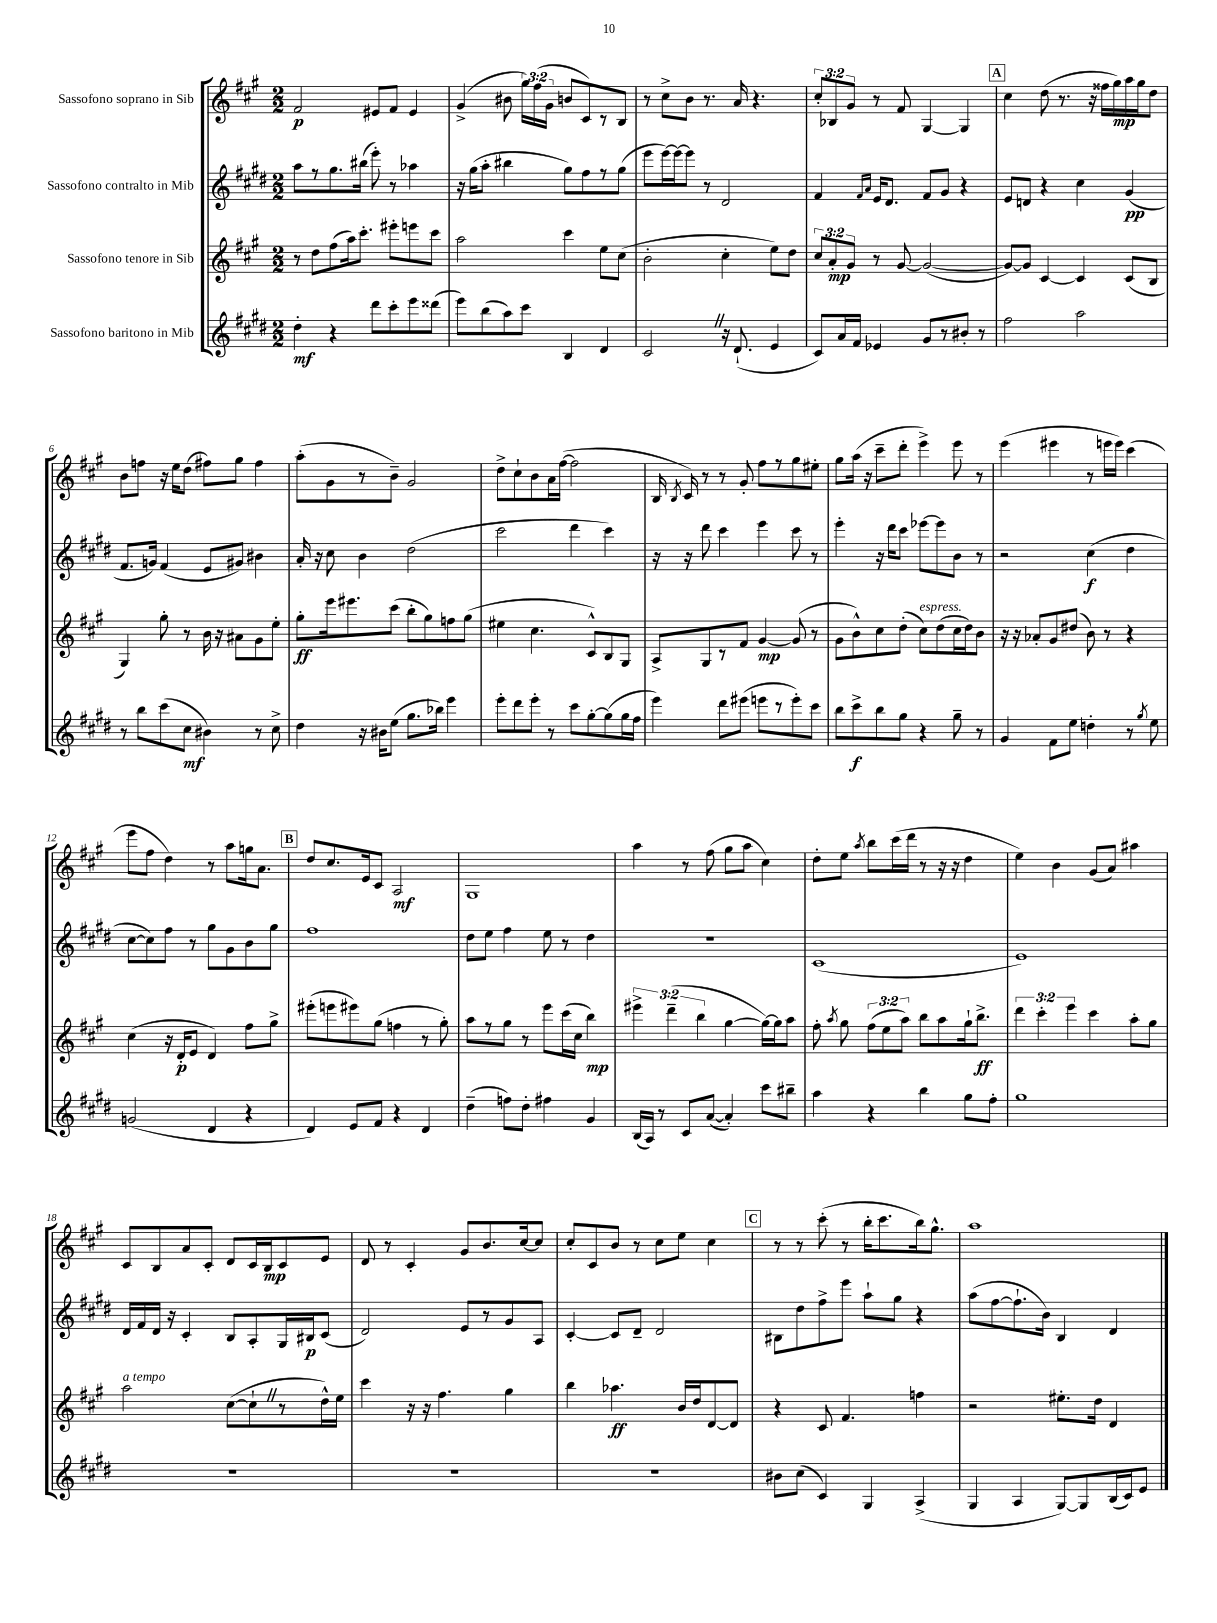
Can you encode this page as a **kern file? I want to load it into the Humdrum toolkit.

**kern	**kern	**kern	**kern
*staff4	*staff3	*staff2	*staff1
*clefG2	*clefG2	*clefG2	*clefG2
*k[f#c#g#d#]	*k[f#c#g#]	*k[f#c#g#d#]	*k[f#c#g#]
*M2/2	*M2/2	*M2/2	*M2/2
4dd#'\	8r	8aa\L	2f#/
.	8dd\L	8r	.
4r	(8ff#\	8.gg#\	.
.	16aa\k)	.	.
.	8.ccc#'\J	(16bb#\Jk	.
8ddd#\L	.	8eee'\)	8e#/L
8ccc#'\	8eee#'\L	8r	8f#/J
8eee\	8eee\	4aa-\	4e#/
(8ddd##\J	8ccc#\J	.	.
=	=	=	=
8eee\L)	2aa\	16r	(4g#^/
.	.	(16gg#\LK	.
(8bb\	.	8aa'\J	.
8aa\)	.	4bb#\	8b#\
8ccc#\J	.	.	24gg#\LL)
.	.	.	(24ff#\
.	.	.	24g#\JJ
4B/	4ccc#\	8gg#\L)	8b/L
.	.	8ff#\	8c#/)
4d#/	8ee\L	8r	8r
.	(8cc#\J	(8gg#\J	8B/J
=	=	=	=
2c#/	2b'\	8eee\L	8r
.	.	[16eee\L)	8cc#^\L
.	.	16eee\_J	.
.	.	8eee\]J	8b\J
.	.	8r	8.r
16r	4cc#'\	2d#/	.
(8.d#`/	.	.	16a/
.	.	.	4.r
4e/	8ee\L)	.	.
.	8dd\J	.	.
=	=	=	=
8c#/L)	12cc#/L	4f#/	12cc#'/L
.	12a'/	.	12B-/
16a/L	.	.	.
.	12g#/J	.	12g#/J
16f#/JJ	.	.	.
.	.	16qqf#/LL	.
.	.	16qqa/JJ	.
4e-/	8r	16e/LK	8r
.	.	8.d#/J	.
.	[8g#/	.	8f#/
8g#/L	(2g#/_	8f#/L	[4G#/
8r	.	8g#/J	.
8b#'/J	.	4r	4G#/]
8r	.	.	.
=	=	=	=
2ff#\	8g#/_L)	8e/L	4cc#\
.	8g#/]J	8d/J	.
.	[4c#/	4r	(8dd\
.	.	.	8.r
2aa\	4c#/]	4cc#\	.
.	.	.	16r
.	.	.	16ff##\LL
.	.	.	16gg#\)
.	(8c#/L	(4g#/	16aa\
.	.	.	16gg#\J
.	8B/J	.	8dd\J
=	=	=	=
8r	4G#/)	8.f#/L	8b\L
8bb\L	.	.	8ff\J
.	.	16g/Jk)	.
(8ccc#\	8gg#'\	(4f#/	16r
.	.	.	16ee\LK
8cc#\J	8r	.	(8dd\J
4b#\)	16b\	8e/L	8ff#\L)
.	16r	.	.
.	8a#\L	8g#/J)	8gg#\J
8r	8g#\	4b#\	4ff#\
8cc#^\	8ee'\J	.	.
=	=	=	=
4dd#\	8gg#'\L	16a'/	(8aa'\L
.	.	16r	.
.	16eee\k	8cc#\	8g#\
.	8.eee#\	.	.
16r	.	4b\	8r
16b#\LK	.	.	.
(8ee\J	(8ccc#\J	.	8b~\J)
8.gg#\L	8bb'\L	(2dd#\	2g#/
.	8gg#\)	.	.
16bb-\Jk)	.	.	.
4eee\	8ff\	.	.
.	(8gg#\J	.	.
=	=	=	=
8eee'\L	4ee#\	2ccc#\	8dd^\L
8ddd#\	.	.	8cc#`\
8eee'\J	4.cc#\	.	8b\
8r	.	.	16a\L
.	.	.	([16ff#\JJ
8ccc#\L	.	4ddd#\	2ff#\]
[8gg#'\	8c#^^/L)	.	.
(8gg#\]	8B/	4ccc#\)	.
16gg#\L	8G#/J	.	.
16ff#\JJ	.	.	.
=	=	=	=
4eee\)	8A^/L	16r	16B/
.	.	.	8qB/
.	.	16r	16c#/)
.	8G#/	8ddd#\	8r
8ddd#\L	8r	4ccc#\	8r
(8eee#\J	8f#/J	.	8g#'/
8eee\L	[4g#/	4eee\	8ff#\L
8r	.	.	8r
8eee'\)	(8g#/]	8ccc#\	8gg#\
8ccc#\J	8r	8r	8ee#'\J
=	=	=	=
8bb\L	8g#\L	4eee'\	8gg#\L
8ccc#^\	8b^^\)	.	(16aa\Jk
.	.	.	16r
8bb\	8cc#\	16r	8ccc#~\L
.	.	16ddd#\LK	.
8gg#\J	(8dd'\J	8ccc#\J	8ddd'\J
4r	8cc#\L)	[8eee-\L	4eee^\)
.	(8dd\	8eee-\]	.
8gg#~\	16cc#\L	8b\J	8eee\
.	16dd\J)	.	.
8r	8b\J	8r	8r
=	=	=	=
4g#/	16r	2r	(4eee\
.	16r	.	.
.	8a-'/L	.	.
8f#\L	8g#/	.	4eee#\
8ee\J	(8dd#/J	.	.
4dd'\	8b\)	(4cc#\	8r
.	8r	.	16eee\LL
.	.	.	16eee\JJ)
8r	4r	4dd#\	(4ccc#\
8qgg#/	.	.	.
8ee\	.	.	.
=	=	=	=
(2g/	(4cc#\	[8cc#\L	8eee\L
.	.	8cc#\])	8ff#\J
.	16r	8ff#\J	4dd\)
.	16d'/LK	.	.
.	8e/J	8r	.
4d#/	4d/)	8gg#\L	8r
.	.	8g#\	8aa\L
4r	8ff#\L	8b\	16gg\k
.	.	.	8.a\J
.	8gg#^\J	8gg#\J	.
=	=	=	=
4d#/)	(8eee#'\L	1ff#	8dd/L
.	8eee\	.	8.cc#/
8e/L	8eee#\)	.	.
.	.	.	16e/k
8f#/J	(8gg#\J	.	8c#/J
4r	4ff\	.	2A/
4d#/	8r	.	.
.	8gg#'\)	.	.
=	=	=	=
(4dd#~\	8aa\L	8dd#\L	1G#
.	8r	8ee\J	.
8ff\L)	8gg#\J	4ff#\	.
8dd#'\J	8r	.	.
4ff#\	8eee\L	8ee\	.
.	(16ccc#\L	8r	.
.	16cc#\JJ	.	.
4g#/	4bb\)	4dd#\	.
=	=	=	=
(16B/LL	6eee#^\	1r	4aa\
16A/JJ)	.	.	.
8r	.	.	.
.	(6ddd~\	.	.
8c#/L	.	.	8r
.	6bb\	.	.
([8a/J	.	.	(8ff#\
4a'/])	[4gg#\	.	8gg#\L
.	.	.	8aa\J
8ccc#\L	16gg#\_LL)	.	4cc#\)
.	16gg#\]J	.	.
8bb#~\J	8aa\J	.	.
=	=	=	=
4aa\	8ff#'\	(1c#	8dd'\L
.	8qaa/	.	.
.	8gg#\	.	8ee\J
.	.	.	8qaa/
4r	(12ff#\L	.	8bb\L
.	12ee\	.	.
.	.	.	(16ccc#\L
.	12aa\J)	.	.
.	.	.	16ddd\JJ
4bb\	8bb\L	.	8r
.	8aa\	.	16r
.	.	.	16r
8gg#\L	16gg#`\k	.	4dd\
.	8.bb^\J	.	.
8ff#'\J	.	.	.
=	=	=	=
1gg#	6ddd\	1e)	4ee\)
.	6ccc#'\	.	.
.	.	.	4b\
.	6eee\	.	.
.	4ccc#\	.	(8g#/L
.	.	.	8a/J)
.	8aa'\L	.	4aa#\
.	8gg#\J	.	.
=	=	=	=
1r	2aa\	16d#/LL	8c#/L
.	.	16f#/	.
.	.	16d#/JJ	8B/
.	.	16r	.
.	.	4c#'/	8a/
.	.	.	8c#'/J
.	([8cc#\L	8B/L	8d/L
.	8cc#`\]	8A'/	16c#/L
.	.	.	16B/J
.	8r	16G#/L	8c#/
.	.	16B#/J	.
.	16dd^^\L)	(8c#/J	8e/J
.	16ee\JJ	.	.
=	=	=	=
1r	4ccc#\	2d#/)	8d/
.	.	.	8r
.	16r	.	4c#'/
.	16r	.	.
.	4.ff#\	.	.
.	.	8e/L	8g#/L
.	.	8r	8.b/
.	4gg#\	8g#/	.
.	.	.	[16cc#/k
.	.	8A/J	8cc#/]J
=	=	=	=
1r	4bb\	[4c#'/	8cc#'/L
.	.	.	8c#/
.	4.aa-\	8c#/]L	8b/J
.	.	8d#~/J	8r
.	.	2d#/	8cc#\L
.	16b/LL	.	8ee\J
.	16dd/J	.	.
.	[8d/	.	4cc#\
.	8d/]J	.	.
=	=	=	=
8b#\L	4r	8B#\L	8r
(8cc#\J	.	8dd#\	8r
4c#/)	8c#/	8ff#^\	(8ccc#'\
.	4.f#/	8eee\J	8r
4G#/	.	8aa`\L	16bb'\LK
.	.	.	8.ccc#\
.	.	8gg#\J	.
(4A^/	4ff\	4r	16bb\k)
.	.	.	8.gg#^^\J
=	=	=	=
4G#/	2r	(8aa\L	1aa
.	.	[8ff#\	.
4A/	.	8.ff#`\]	.
.	.	16b\Jk)	.
[8G#/L)	8.ee#'\L	4B/	.
8G#/]	.	.	.
.	16dd\Jk	.	.
(16B/L	4d/	4d#/	.
16c#/J)	.	.	.
8e/J	.	.	.
==	==	==	==
*-	*-	*-	*-
